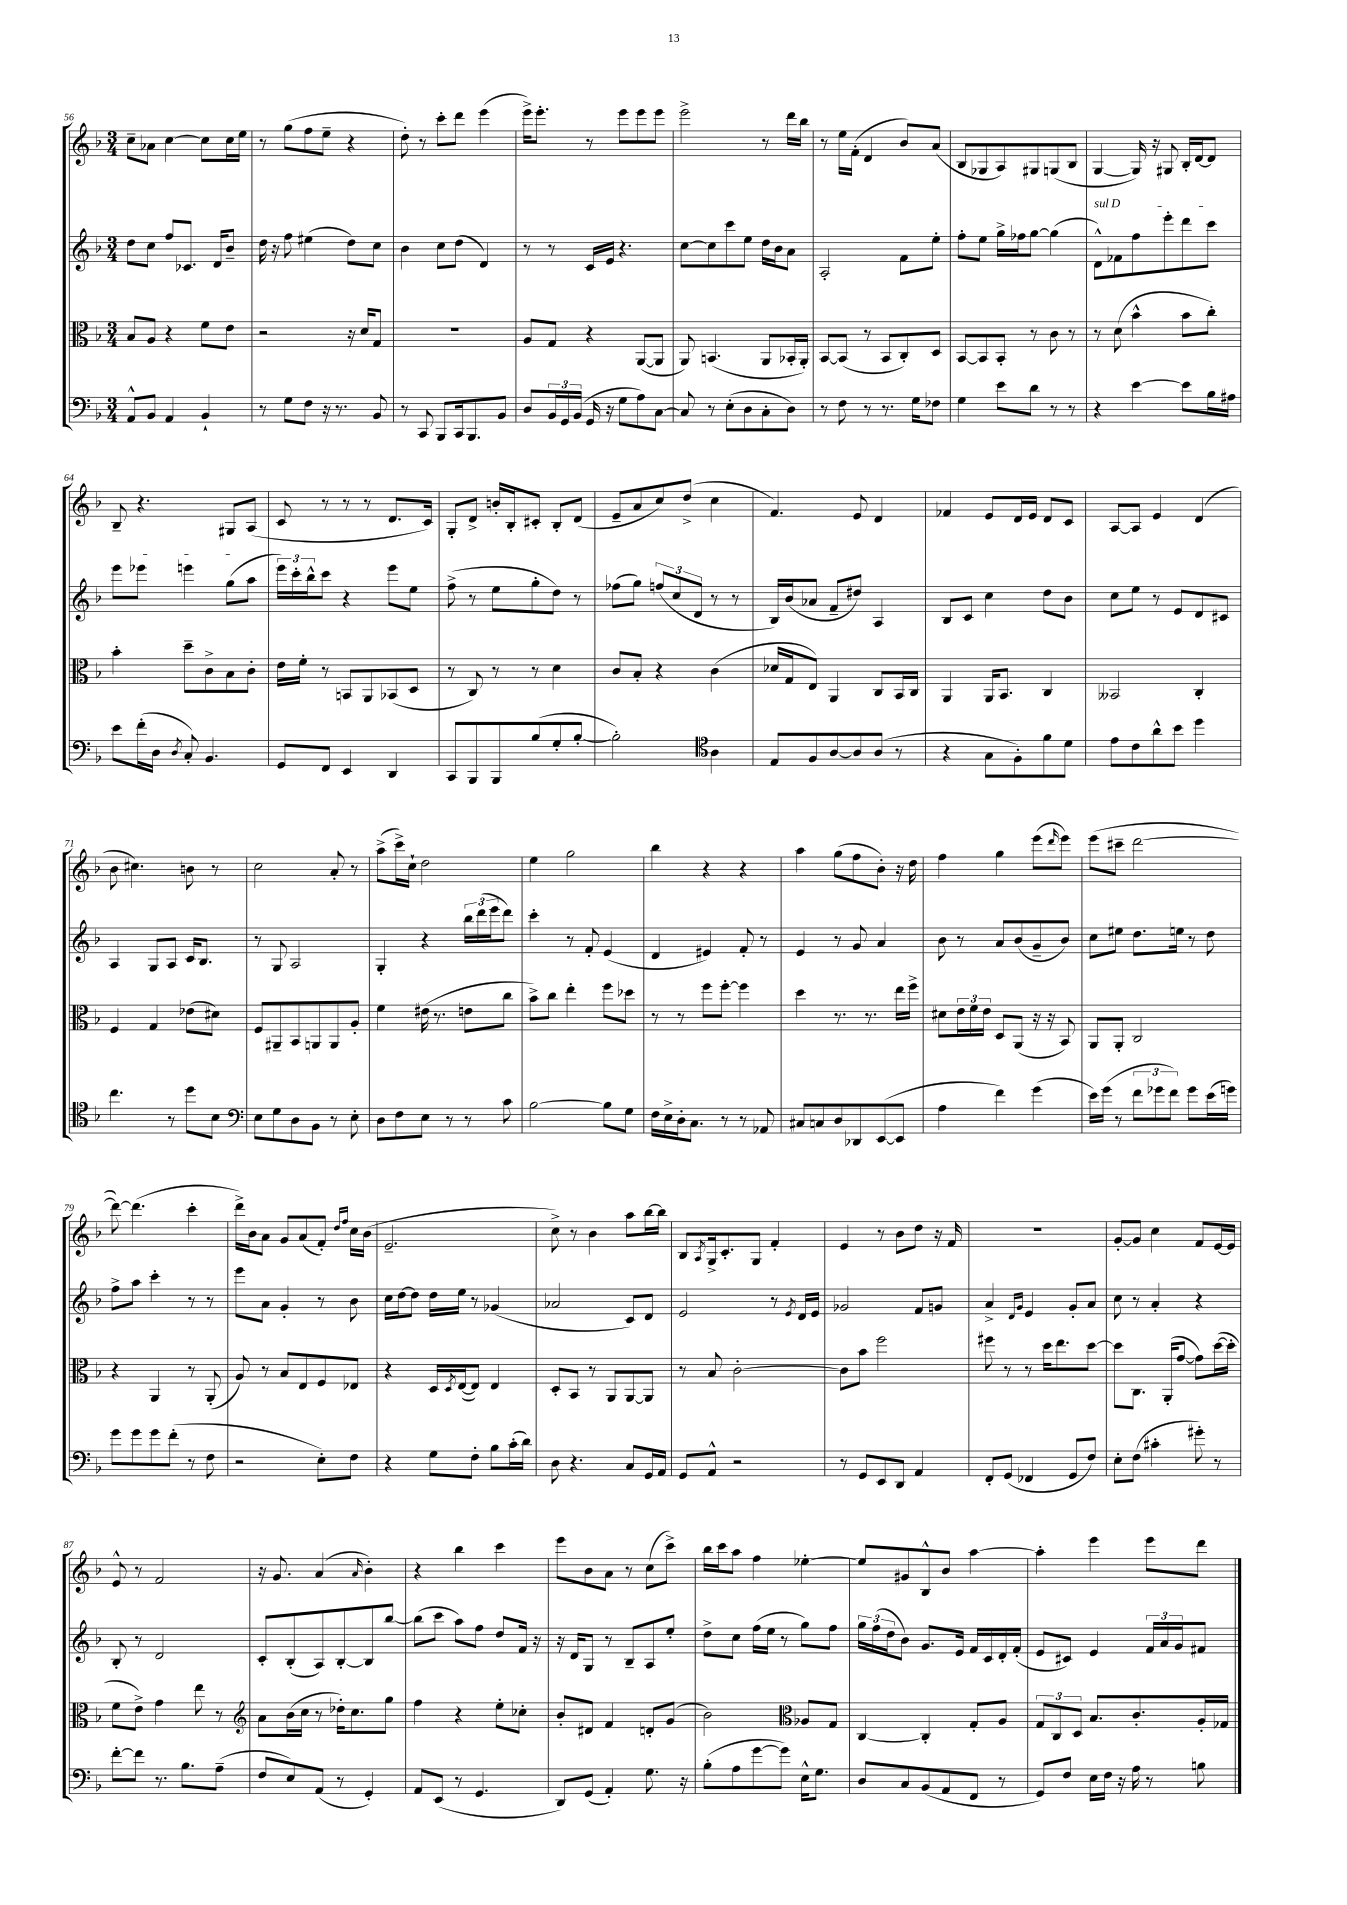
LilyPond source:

<<
\new StaffGroup <<
\new Staff = "s0" {
    \clef treble \key f \major \numericTimeSignature \time 3/4
    c''8-- aes'8 c''4~ c''8 c''16 e''16 |
    r8 g''8( f''8 e''8-- r4 |
    d''8-.) r8 c'''8-. d'''8 e'''4( |
    e'''16->) e'''8.-. r8 e'''8 e'''8 e'''8 |
    e'''2-> r8 d'''16 bes''16 |
    r8 e''16 f'16-.( d'4 bes'8) a'8( |
    bes8 ges8 a8) gis8 g8( bes8 |
    g4~ g16) r16 gis8 bes16-. d'16~ d'8 |
    bes8-- r4. gis8 a8( |
    c'8 r8 r8 r8 d'8. c'16) |
    g8-. d'8-> b'16-. bes16-. cis'8-. bes8-. d'8( |
    e'8-- a'8 c''8) d''8->( c''4 |
    f'4.) e'8 d'4 |
    fes'4 e'8 d'16 e'16 d'8 c'8 |
    a8~ a8 e'4 d'4( |
    bes'8 cis''4.) b'8 r8 |
    c''2 a'8-. r8 |
    a''8->( c'''16->) c''16-! d''2 |
    e''4 g''2 |
    bes''4 r4 r4 |
    a''4 g''8( f''8 bes'8-.) r16 d''16 |
    f''4 g''4 e'''8( \grace { d'''16 } e'''8) |
    e'''8( cis'''8-- d'''2~ |
    d'''8~) d'''4.( c'''4-. |
    d'''16->) bes'16 a'8 g'8 a'8( f'8-.) \grace { d''16 f''16 } c''16 bes'16( |
    e'2.-- |
    c''8->) r8 bes'4 a''8 bes''16~ bes''16 |
    bes8 \acciaccatura { a8 } g16-> c'8.-. g8 f'4-. |
    e'4 r8 bes'8 d''8 r16 f'16 |
    R2. |
    g'8~-. g'8 c''4 f'8 e'16~ e'16 |
    e'8-^ r8 f'2 |
    r16 g'8. a'4( \grace { a'16 } bes'4-.) |
    r4 bes''4 c'''4 |
    e'''8 bes'8 a'8 r8 c''8( c'''8->) |
    bes''16 c'''16 a''8 f''4 ees''4~-. |
    ees''8 gis'8 bes8-^ bes'8 a''4~ |
    a''4-. e'''4 e'''8 d'''8 \bar "|." |
}
\new Staff = "s1" {
    \clef treble \key f \major \numericTimeSignature \time 3/4
    d''8 c''8 f''8 ces'8. d'16 bes'8-- |
    d''16 r16 f''8 eis''4( d''8) c''8 |
    bes'4 c''8 d''8( d'4) |
    r8 r8 c'16 e'16 r4. |
    c''8~ c''8 c'''8 e''8 d''16 bes'16 a'8 |
    a2-. f'8 e''8-. |
    f''8-. e''8 g''16-> fes''16 g''8~ g''4( |
    \once \override TextSpanner.bound-details.left.text = \markup { \italic "sul D" } d'8-^\startTextSpan) fes'8 f''8 e'''8-. d'''8 c'''8 |
    e'''8 ees'''8 e'''4 g''8( a''8\stopTextSpan |
    \tuplet 3/2 { e'''16) c'''16-. bes''16-^ } c'''8 r4 e'''8 e''8 |
    f''8->( r8 e''8 g''8-. d''8) r8 |
    fes''8( g''8) \tuplet 3/2 { f''8( c''8 d'8 } r8 r8 |
    bes16) bes'16( aes'8 f'8-- dis''8) a4 |
    bes8 c'8 c''4 d''8 bes'8 |
    c''8 e''8 r8 e'8 d'8 cis'8 |
    a4 g8 a8 c'16 bes8. |
    r8 g8 a2 |
    g4-. r4 \tuplet 3/2 { bes''16 d'''16( e'''16 } d'''8) |
    c'''4-. r8 f'8-. e'4( |
    d'4 eis'4) f'8-. r8 |
    e'4 r8 g'8 a'4 |
    bes'8 r8 a'8 bes'8( g'8-- bes'8) |
    c''8 eis''8 d''8. e''16 r8 d''8 |
    f''8-> a''8 c'''4-. r8 r8 |
    e'''8 a'8 g'4-. r8 bes'8 |
    c''16 d''16~ d''8 d''16 e''16 r8 ges'4( |
    aes'2 c'8) d'8 |
    e'2 r8 \acciaccatura { e'8 } d'16 e'16 |
    ges'2 f'8 g'8 |
    a'4-> \grace { d'16 g'16 } e'4 g'8-. a'8 |
    c''8 r8 a'4-. r4 |
    bes8-. r8 d'2 |
    c'8-. bes8-.( a8) bes8~-. bes8 bes''8~ |
    bes''8( c'''8 a''8) f''8 d''8 f'16 r16 |
    r16 d'16 g8 r8 bes8-- a8 e''8-. |
    d''8-> c''8 f''16( e''16 r8 g''8) f''8 |
    \tuplet 3/2 { g''16 f''16( d''16 } bes'8) g'8. e'16 f'16 c'16 d'16-. f'16-.( |
    e'8 cis'8) e'4 \tuplet 3/2 { f'16 a'16 g'16 } fis'8 \bar "|." |
}
\new Staff = "s2" {
    \clef alto \key f \major \numericTimeSignature \time 3/4
    bes8 a8 r4 f'8 e'8 |
    r2 r16 d'16 g8 |
    R2. |
    a8 g8 r4 a,8~( a,8 |
    a,8) b,4.( a,8 bes,16-. a,16-.) |
    bes,8~ bes,8( r8 bes,8 c8-.) d8 |
    bes,8~ bes,8 bes,8-. r8 c'8 r8 |
    r8 d'8( bes'4-^ bes'8 c''8-.) |
    bes'4-. d''8-- c'8-> bes8 c'8-. |
    e'16 f'16-. r8 b,8 a,8 bes,8( d8 |
    r8 c8) r8 r8 d'4 |
    c'8 bes8-. r4 c'4( |
    des'16 g16 e8) a,4 c8 bes,16 c16 |
    a,4 a,16 bes,8. c4 |
    beses,2 c4-. |
    f4 g4 ees'8( dis'8) |
    f8 ais,8-- bes,8 a,8 a,8 a8-. |
    f'4 eis'16( r8. e'8 c''8 |
    bes'8->) c''8 e''4-. f''8 des''8 |
    r8 r8 f''8 f''8~-. f''4 |
    d''4 r8. r8. e''16 f''16-> |
    dis'8 \tuplet 3/2 { e'16 f'16 e'16 } d8 a,8( r16 r16 bes,8) |
    a,8 a,8-. c2 |
    r4 a,4 r8 a,8-.( |
    a8) r8 bes8 e8 f8 ees8 |
    r4 d16 \acciaccatura { d8 } e16~( e8) e4 |
    d8-. bes,8 r8 a,8 a,8~ a,8 |
    r8 bes8 c'2~-. |
    c'8 bes'8 f''2 |
    fis''8 r8 r8 d''16 e''8. d''8~ |
    d''8 c8. a,16-.( g'8~ g'8) d''16~( d''16-. |
    f'8 e'8->) g'4 e''8 r8 |
    \clef treble a'8 bes'16( c''16 r8 des''16-.) c''8. g''8 |
    f''4 r4 e''8-. ces''8-. |
    bes'8-. dis'8 f'4 d'8-. g'8( |
    bes'2) \clef alto aes8 g8 |
    c4~ c4-. g8-. a8 |
    \tuplet 3/2 { g8 c8 d8 } bes8. c'8.-. a16-. ges16 \bar "|." |
}
\new Staff = "s3" {
    \clef bass \key f \major \numericTimeSignature \time 3/4
    a,8-^ bes,8 a,4 bes,4-! |
    r8 g8 f8 r16 r8. bes,8 |
    r8 c,8 bes,,8 c,16 bes,,8. bes,8 |
    d8 \tuplet 3/2 { bes,16 g,16 bes,16( } g,16 r16 g8 a8) c8~ |
    c8 r8 e8-.( d8 c8-. d8) |
    r8 f8 r8 r8. g16 fes8 |
    g4 e'8 d'8 r8 r8 |
    r4 e'4~ e'8 bes16 ais16 |
    e'8 f'16-.( d16 \acciaccatura { d8 } c8-.) bes,4. |
    g,8 f,8 e,4 d,4 |
    c,8 bes,,8 bes,,8 bes8( g8-. bes8~-. |
    bes2-.) \clef tenor a4 |
    e8 f8 a8~ a8 a8( r8 |
    r4 g8 f8-.) f'8 d'8 |
    e'8 c'8 a'8-^ bes'8 d''4 |
    c''4. r8 d''8 bes8 |
    \clef bass e8 g8 d8 bes,8 r8 e8-. |
    d8 f8 e8 r8 r8 c'8 |
    bes2~ bes8 g8 |
    f16 e16-> d16-. c8. r8 r8 aes,8 |
    cis8 c8 d8 des,8 e,8~( e,8 |
    a4 f'4) g'4( |
    e'16) g'16( r8 \tuplet 3/2 { f'8 ges'8 f'8) } ges'8 e'16( g'16) |
    g'8 g'8 g'8 f'8-.( r8 f8 |
    r2 e8-.) f8 |
    r4 g8 f8-. bes8 c'16-.( d'16) |
    d8 r4. c8 g,16 a,16 |
    g,8 a,8-^ r2 |
    r8 g,8 e,8 d,8 a,4 |
    f,8-. g,8( fes,4 g,8 f8) |
    e8-. f8( cis'4-. gis'8-.) r8 |
    f'8~-. f'8 r8. bes8. a8--( |
    f8 e8) a,8( r8 g,4-.) |
    a,8 e,8( r8 g,4. |
    d,8) g,8( a,4-.) g8. r16 |
    bes8-.( a8 g'8~ g'8) e16-^ g8. |
    d8 c8 bes,8( a,8 f,8 r8 |
    g,8) f8 e16 f16 r16 a16 r8 b8 \bar "|." |
}
>>
>>
\layout { \context { \Score currentBarNumber = #56 } }
